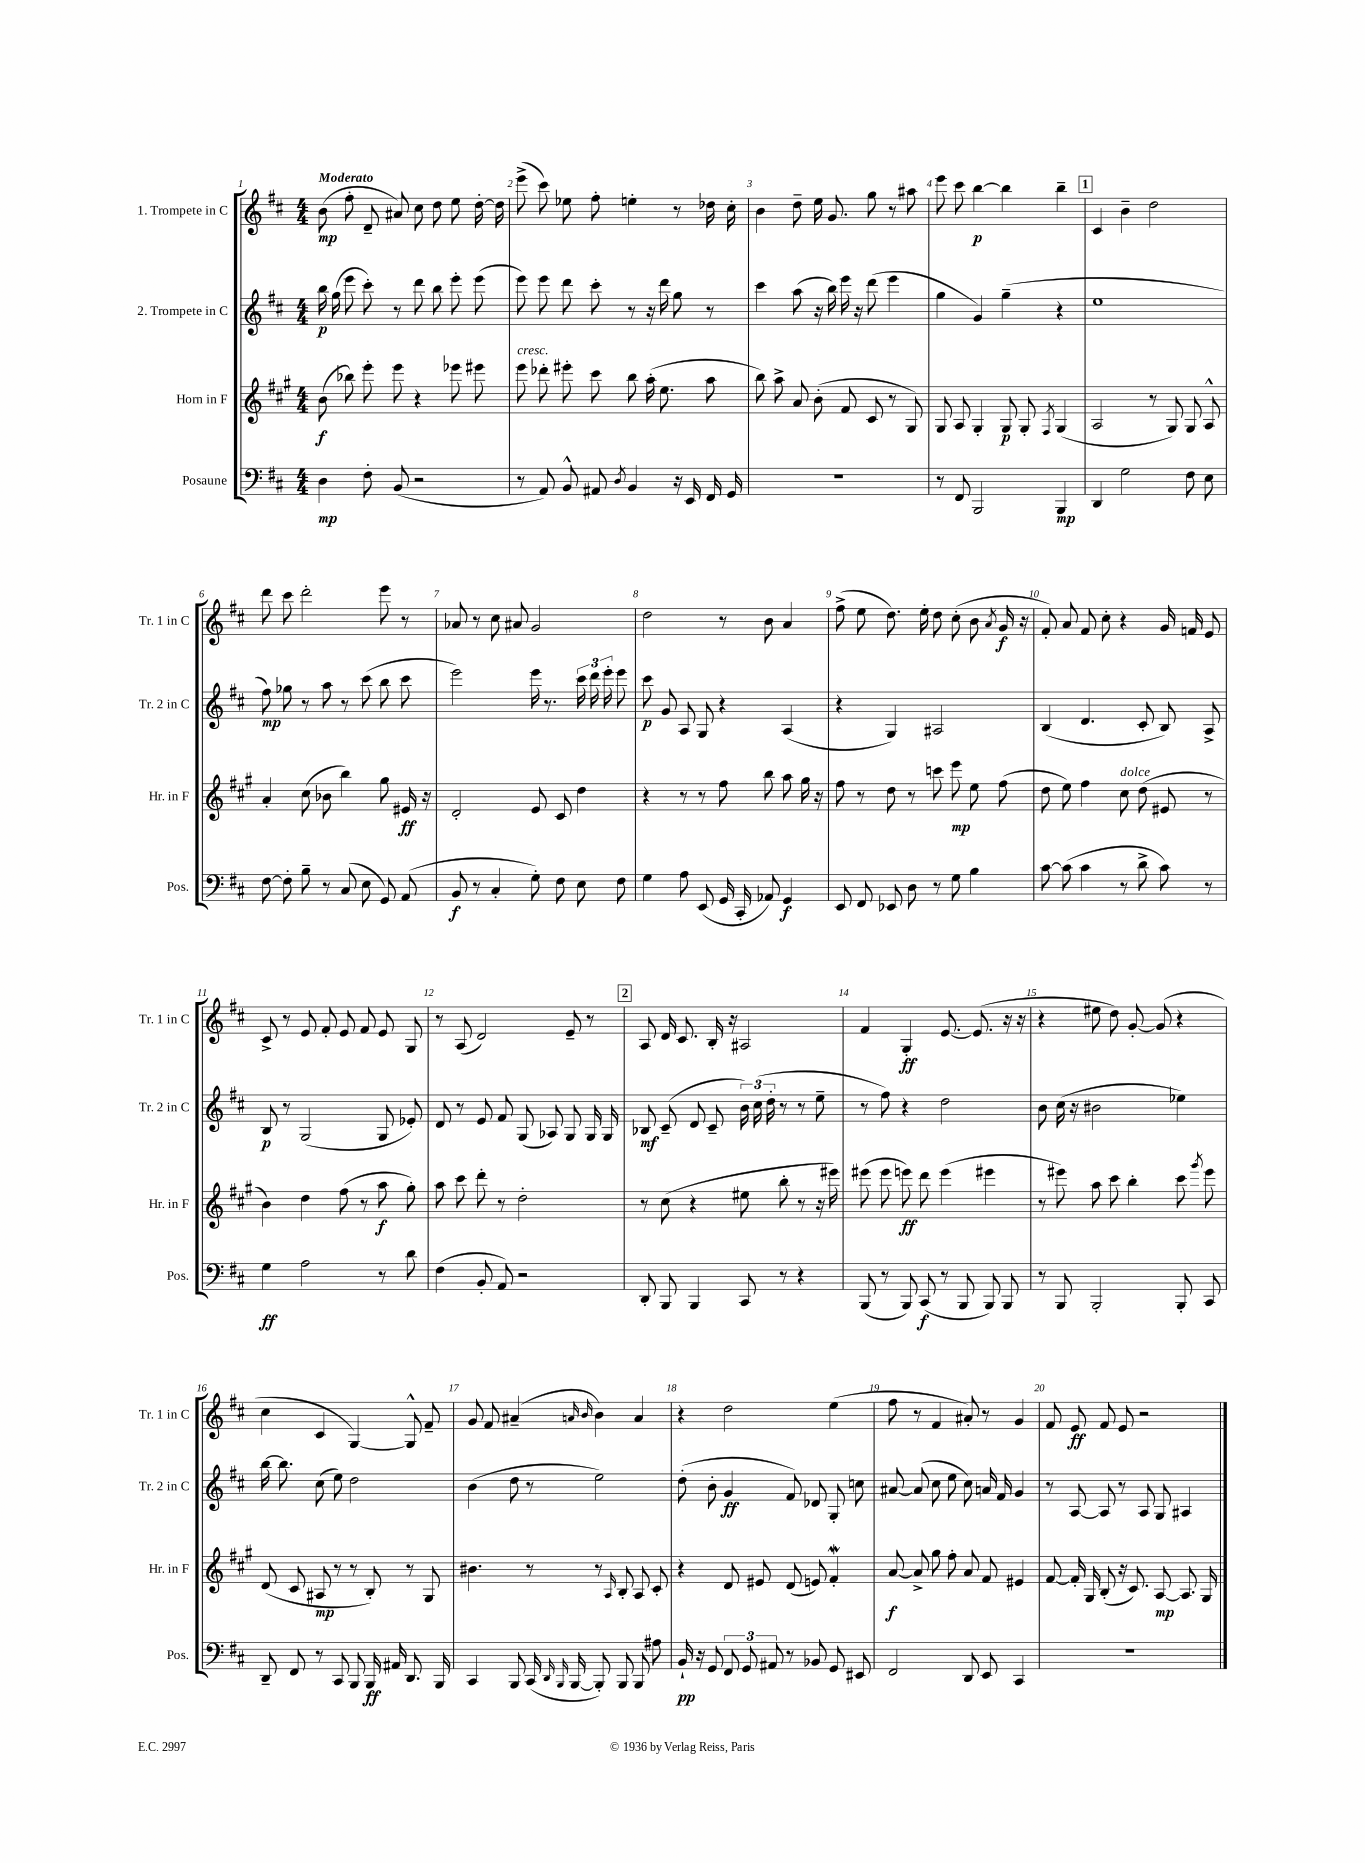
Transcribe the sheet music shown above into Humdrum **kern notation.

**kern	**kern	**kern	**kern
*staff4	*staff3	*staff2	*staff1
*clefF4	*clefG2	*clefG2	*clefG2
*k[f#c#]	*k[f#c#g#]	*k[f#c#]	*k[f#c#]
*M4/4	*M4/4	*M4/4	*M4/4
4D\	(8b\	16bb\	(8b\
.	.	(16gg\	.
.	8bb-\)	8eee\	8ff#'\
8F#'\	8eee'\	8ccc#'\)	8d~/
(8BB/	8eee\	8r	8a#/)
2r	4r	8ddd\	8cc#\
.	.	8bb\	8dd\
.	8eee-\	8eee'\	8ee\
.	8eee#\	(8eee\	[16dd'\
.	.	.	16dd\]
=	=	=	=
8r	8eee\	8eee\)	(8eee^\
8AA/)	8ddd-'\	8eee\	8ccc#\)
8BB^^/	8eee#'\	8ddd\	8ee-\
8AA#/	8ccc#\	8ccc#'\	8ff#'\
8qD/	.	.	.
4BB/	8bb\	8r	4ee'\
.	(16aa'\	16r	.
.	8.ee\	16ddd\	.
16r	.	8gg\	8r
16EE/	.	.	.
16FF#/	8aa\	8r	16dd-\
16GG/	.	.	16cc#'\
=	=	=	=
1r	8bb\)	4ccc#\	4b\
.	8aa^\	.	.
.	8a/	(8aa\	8dd~\
.	(8b'\	16r	16ee\
.	.	16bb\)	8.g/
.	8f#/	16eee\	.
.	.	16r	.
.	8c#/	(8ddd\	8gg\
.	8r	4eee\	8r
.	8G#/)	.	8aa#\
=	=	=	=
8r	8G#/	4gg\	8eee\
8FF#/	8A/	.	8ccc#\
2BBB/	4G#'/	4g/)	[4bb\
.	8G#/	(4gg~\	4bb\]
.	8G#'/	.	.
.	8qF#/	.	.
4BBB/	(4G#/	4r	4bb~\
=	=	=	=
4DD/	2A/	1ee	4c#/
2G\	.	.	4b~\
.	8r	.	2dd\
.	8G#/)	.	.
8F#\	8G#/	.	.
8E\	8A^^/	.	.
=	=	=	=
[8F#\	4a'/	8ff#\)	8ddd\
8F#'\]	.	8gg-\	8ccc#\
8B~\	(8cc#\	8r	2ddd'\
8r	8b-\	8aa\	.
(8C#/	4bb\)	8r	.
8E\	.	(8ccc#\	.
8GG/)	8gg#\	8bb\	8eee\
(8AA/	16e#/	8ccc#\	8r
.	16r	.	.
=	=	=	=
8BB/	2d'/	2eee\)	8a-/
8r	.	.	8r
4C#'/	.	.	8cc#\
.	.	.	8a#/
8G'\)	8e/	16eee\	2g/
.	.	8.r	.
8F#\	8c#/	.	.
8E\	4dd\	24ccc#\	.
.	.	24ddd\	.
.	.	24eee'\	.
8F#\	.	8eee\	.
=	=	=	=
4G\	4r	8ccc#\	2dd\
.	.	8g/	.
8A\	8r	8A/	.
(8EE/	8r	8G/	.
16GG/	8ff#\	4r	8r
16CC#'/	.	.	.
8AA-/)	8bb\	.	8b\
4GG/	8aa\	(4A/	4a/
.	16gg#\	.	.
.	16r	.	.
=	=	=	=
8EE/	8ff#\	4r	(8ff#^\
8FF#/	8r	.	8ee\
8EE-/	8dd\	4G/)	8.dd\)
8D\	8r	.	.
.	.	.	16ee'\
8r	8ccc\	2A#/	8dd\
8G\	8eee\	.	(8cc#'\
4B\	8ee\	.	8b\
.	.	.	8qa/
.	(8ff#\	.	16g/
.	.	.	16r
=	=	=	=
[8c#\	8dd\	(4B/	8f#'/)
(8c#\]	8ee\)	.	8a/
4c#\	4ff#\	4.d/	8f#/
.	.	.	8cc#'\
8r	8cc#\	.	4r
8d^\	(8dd\	8c#'/	.
8c#\)	8e#/	8B/)	16g/
.	.	.	16f/
8r	8r	8A^/	8e/
=	=	=	=
4G\	4b\)	8B/	8c#^/
.	.	8r	8r
2A\	4dd\	(2G/	8e/
.	.	.	8f#'/
.	(8ff#\	.	8e/
.	8r	.	8f#/
8r	8aa\	8G/	8e/
8d\	8gg#'\)	8e-'/)	8G/
=	=	=	=
(4F#\	8aa\	8d/	8r
.	8ccc#\	8r	(8A/
8BB'/	8ddd'\	8e/	2d/)
8AA/)	8r	8f#/	.
2r	2dd'\	(8G/	.
.	.	8A-/)	.
.	.	8G/	8e~/
.	.	16G/	8r
.	.	16G/	.
=	=	=	=
8DD'/	8r	8B-/	8A/
8BBB/	(8cc#\	(8c#~/	16d/
.	.	.	8.c#/
4BBB/	4r	8d/	.
.	.	8c#~/	16B'/
.	.	.	16r
8CC#/	8ee#\	24b\)	2A#/
.	.	(24cc#\	.
.	.	24dd'\	.
8r	8bb'\	8r	.
4r	8r	8r	.
.	16r	8ee~\	.
.	16eee#\)	.	.
=	=	=	=
(8BBB/	(8eee#\	8r	4f#/
8r	8eee#\	8ff#\)	.
8BBB/)	8eee\)	4r	4G'/
(8CC#/	8ddd\	.	.
8r	(4eee\	2dd\	[8.e/
8BBB/	.	.	.
.	.	.	(8.e/]
8BBB/)	4eee#\	.	.
8BBB/	.	.	16r
.	.	.	16r
=	=	=	=
8r	8r	8b\	4r
8BBB/	8eee#\)	(16cc#\	.
.	.	16r	.
2BBB'/	8aa\	2b#\	8ee#\
.	8ccc#\	.	8dd\)
.	4bb'\	.	[8g'/
.	.	.	(8g/]
8BBB'/	8ccc#\	4ee-\)	4r
.	8qggg#/	.	.
8CC#/	8eee#\	.	.
=	=	=	=
8DD~/	(8d/	[16bb\	4cc#\
.	.	8.bb\]	.
8FF#/	8c#/	.	.
8r	8A#/	(8cc#\	4c#/
8CC#/	8r	8ee\)	.
8BBB/	8r	2dd\	[4G/)
16BBB/	8B'/)	.	.
16AA#/	.	.	.
8.DD/	8r	.	8G^^/]
.	8G#/	.	8f#~/
16BBB/	.	.	.
=	=	=	=
4CC#/	4.b#\	(4b\	8g/
.	.	.	8f#/
8BBB/	.	8dd\	(4a#~/
(16CC#/	8r	8r	.
16qqDD/	.	.	.
16qqBBB/	.	.	.
[16BBB/	.	.	.
.	.	.	16qqa/
.	.	.	16qqb/
8BBB'/])	8r	2ee\)	4b\)
.	16qqA/	.	.
8BBB/	8B'/	.	.
8BBB/	8A/	.	4a/
8A#\	8c#'/	.	.
=	=	=	=
16BB`/	4r	(8dd'\	4r
16r	.	.	.
8GG/	.	8b'\	.
12FF#/	8d/	4g/	2dd\
12GG/	.	.	.
.	8e#/	.	.
12AA#/	.	.	.
8r	(8d/	8f#/)	.
8BB-/	8e/)	8d-/	.
8GG/	4f#'/	8G'/	(4ee\
8EE#/	.	8cc\	.
=	=	=	=
2FF#/	[8a/	[8a#/	8ff#\
.	8a^/]	(8a#/]	8r
.	8gg#\	8cc#\	4f#/
.	8ff#'\	8ee\	.
8DD/	8a/	8cc#\)	8a#'/)
8EE/	8f#/	16a/	8r
.	.	16f#/	.
4CC#/	4e#/	4g/	4g/
=	=	=	=
1r	[8f#/	8r	8f#/
.	16f#'/]	[8A/	8e/
.	16G#/	.	.
.	(8B'/	8A/]	8f#/
.	16r	8r	8e/
.	8.c#/)	.	.
.	.	8A/	2r
.	[8A/	8G/	.
.	8.A/]	4A#/	.
.	16G#/	.	.
==	==	==	==
*-	*-	*-	*-
